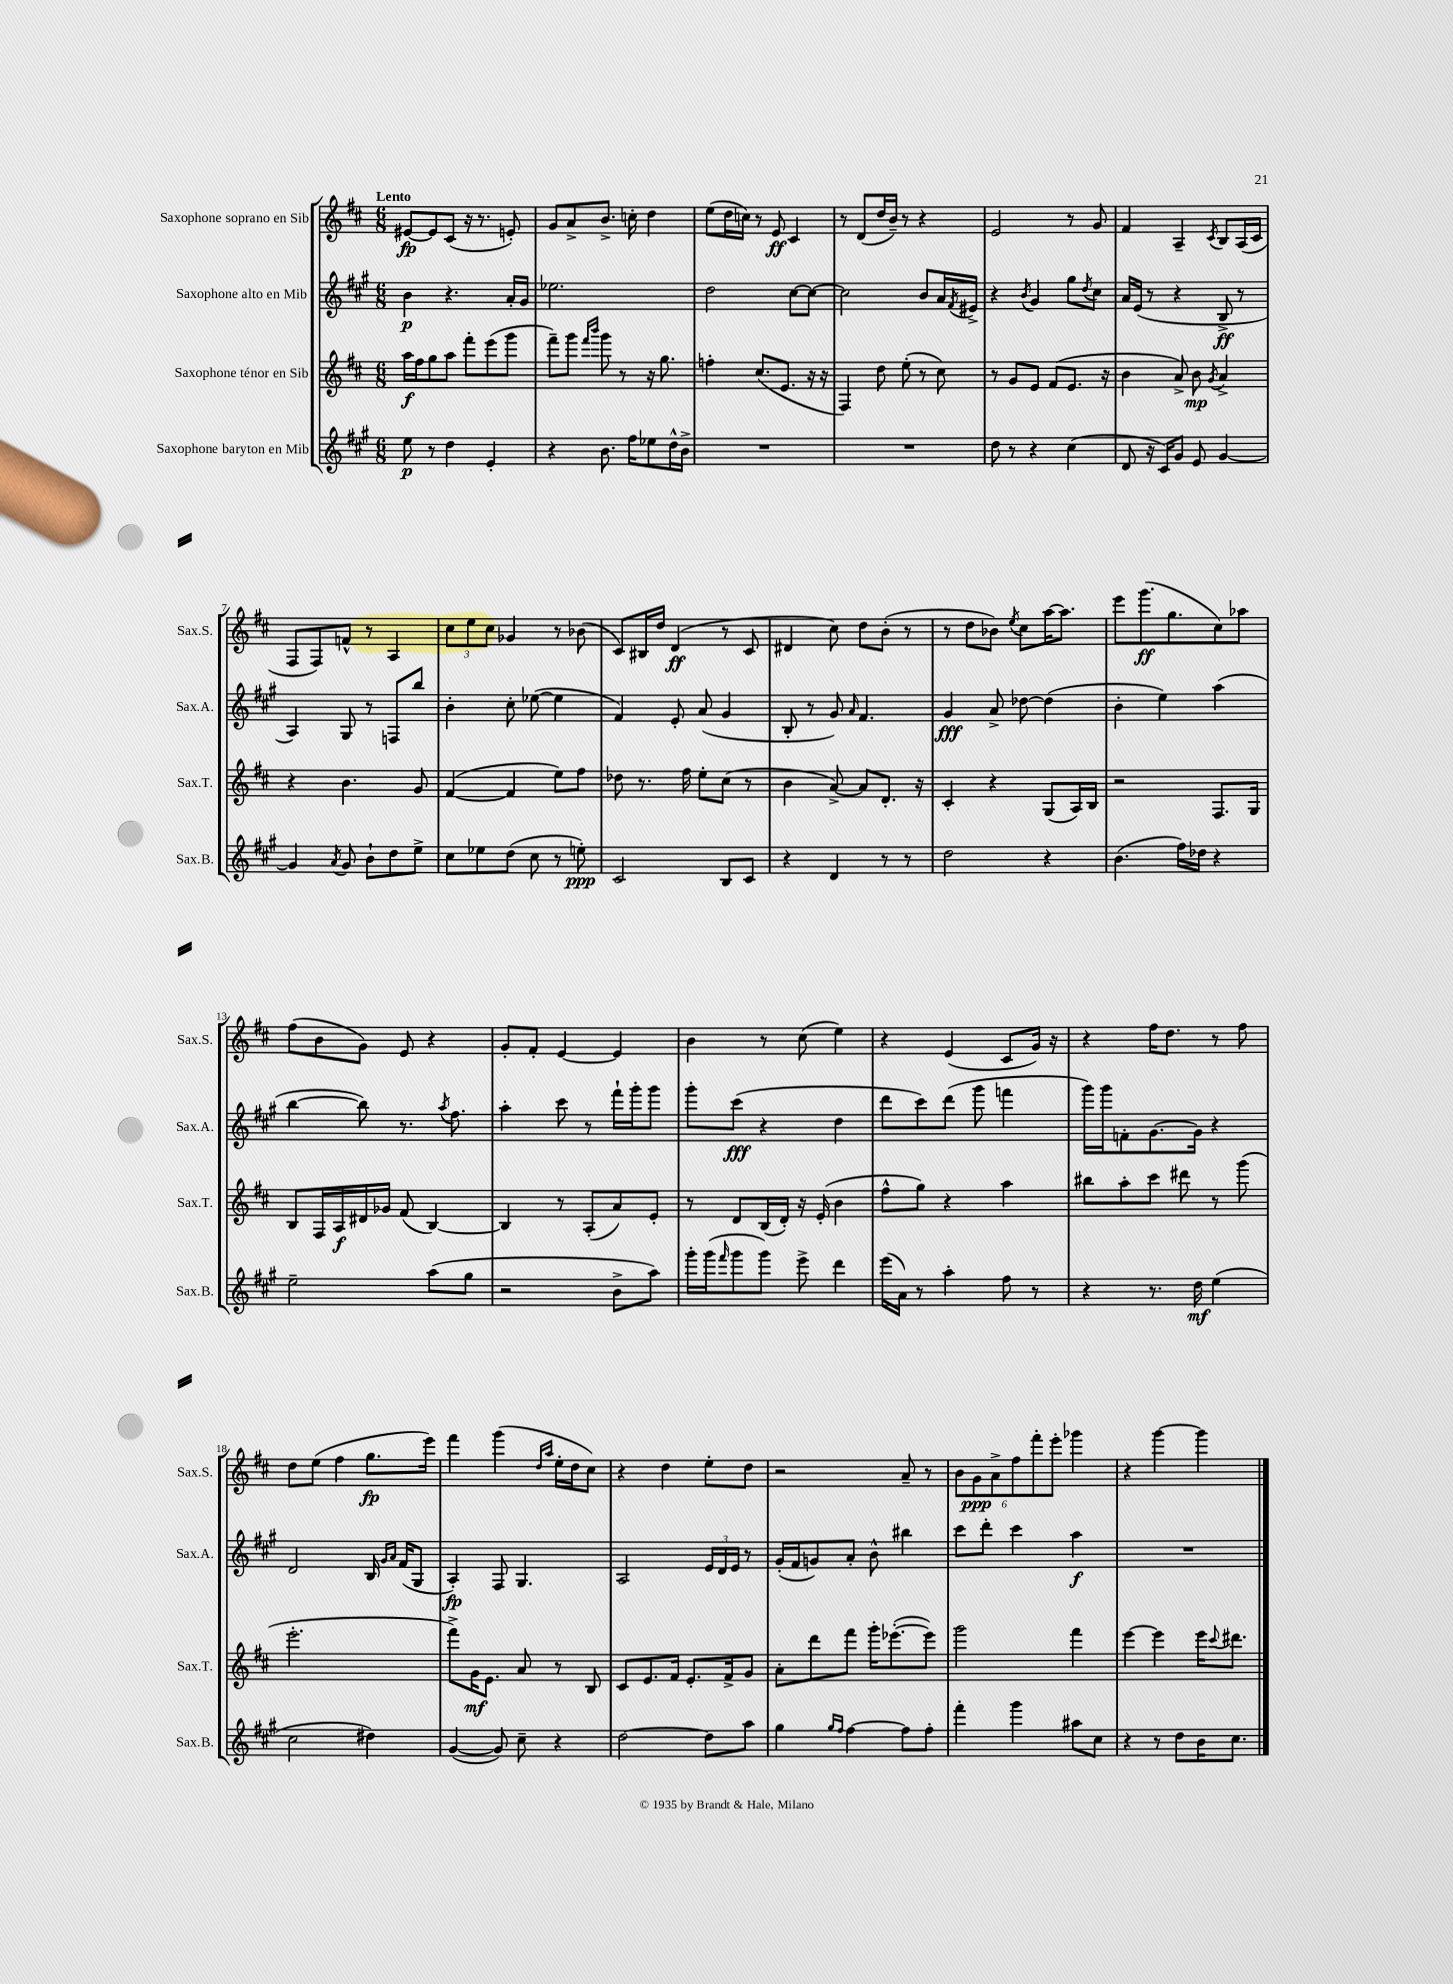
<<
\new StaffGroup <<
\new Staff = "s0" \with { instrumentName = "Saxophone soprano en Sib" shortInstrumentName = "Sax.S." } {
    \clef treble \key d \major \numericTimeSignature \time 6/8 \tempo "Lento"
    eis'8~\fp eis'8 cis'8( r16 r8. e'8-.) |
    g'8 a'8-> b'8.-> c''16-. d''4 |
    e''8( d''16 c''16) r8 e'8\ff cis'4 |
    r8 d'8( d''16 b'16--) r8 r4 |
    e'2 r8 g'8 |
    fis'4 a4-- \acciaccatura { cis'8 } b8 a16( cis'16 |
    fis8 fis8) f'8-^ r8 a4 |
    \tuplet 3/2 { cis''8 e''8 cis''8 } ges'4 r8 bes'8( |
    cis'8) bis16 d''16 d'4\ff( r8 cis'8 |
    dis'4 cis''8) d''8 b'8-.( r8 |
    r8 d''8 bes'8) \acciaccatura { e''8 } cis''8 a''16~ a''8. |
    e'''8 g'''8.\ff( g''8. cis''8) aes''8 |
    fis''8( b'8 g'8) e'8 r4 |
    g'8-. fis'8-. e'4~ e'4 |
    b'4 r8 cis''8( e''4) |
    r4 e'4( cis'8 g'16) r16 |
    r4 fis''16 d''8. r8 fis''8 |
    d''8 e''8( fis''4 g''8.\fp e'''16) |
    fis'''4 g'''4( \grace { d''16 a''16 } e''16-. d''16 cis''8) |
    r4 d''4 e''8-. d''8 |
    r2 a'8-- r8 |
    \tuplet 6/4 { b'8 g'8\ppp a'8-> fis''8 fis'''8-. e'''8-. } ges'''4 |
    r4 g'''4~ g'''4 \bar "|." |
}
\new Staff = "s1" \with { instrumentName = "Saxophone alto en Mib" shortInstrumentName = "Sax.A." } {
    \clef treble \key a \major \numericTimeSignature \time 6/8
    b'4\p r4. a'16-. gis'16 |
    ees''2. |
    d''2 cis''8~ cis''8~ |
    cis''2 b'8 a'16 \acciaccatura { fis'8 } eis'16-> |
    r4 \acciaccatura { b'8 } gis'4 gis''8 \acciaccatura { d''8 } cis''8 |
    a'16 e'16( r8 r4 b8->\ff r8 |
    a4) gis8 r8 f8 b''8 |
    b'4-. cis''8-. ees''8~( ees''4 |
    fis'4) e'8-. a'8( gis'4 |
    b8-. r8 gis'8) \grace { a'16 } fis'4. |
    gis'4\fff a'8-> des''8~ des''4( |
    b'4-. e''4) a''4( |
    b''4~ b''8) r8. \acciaccatura { a''8 } fis''8. |
    a''4-. cis'''8 r8 fis'''16-! gis'''16-. gis'''8 |
    gis'''8-. cis'''8\fff( r4 d''4 |
    d'''8 cis'''8) d'''8( gis'''8 f'''4 |
    gis'''16) gis'''16 f'8-. gis'8.~ gis'16 r4 |
    d'2 b16 \grace { gis'16 a'16 } fis'16( gis8 |
    a4-.\fp) fis8 gis4. |
    a2 \tuplet 3/2 { e'16 d'16 e'16 } r8 |
    gis'16-.( fis'16 g'8) a'8-. b'8-^ bis''4 |
    cis'''8 d'''8-. cis'''4 a''4\f |
    R2. \bar "|." |
}
\new Staff = "s2" \with { instrumentName = "Saxophone ténor en Sib" shortInstrumentName = "Sax.T." } {
    \clef treble \key d \major \numericTimeSignature \time 6/8
    a''16\f fis''16 g''8 a''8 fis'''8-. e'''8( g'''8 |
    fis'''8--) g'''8 \grace { fis'''16 b'''16 } g'''8 r8 r16 g''8. |
    f''4-. cis''8.( e'8. r16 r16 |
    fis4) d''8 e''8-.( r8 cis''8) |
    r8 g'8 e'8 fis'8( e'8. r16 |
    b'4 a'8->) b'8\mp \acciaccatura { g'8 } a'4-> |
    r4 b'4. g'8 |
    fis'4~( fis'4 e''8) fis''8 |
    des''8 r8. fis''16 e''8-. cis''8( r8 |
    b'4 a'8~->) a'8 d'8.-. r16 |
    cis'4-. r4 g8( a16) b16 |
    r2 fis8. g16 |
    b8 fis16 a16\f dis'16 ges'16 fis'8( b4~) |
    b4 r8 a8-.( a'8) e'8-. |
    r8 d'8 b16( d'16-.) r16 e'16-.( b'4 |
    fis''8-^ g''8) r4 a''4 |
    bis''8 a''8-. cis'''8 dis'''8 r8 g'''8( |
    e'''2.-. |
    fis'''8->) g'16\mf e'8. a'8 r8 b8 |
    cis'8 e'8. fis'16 e'8.-. fis'16-> g'8 |
    a'8-. d'''8 fis'''8 g'''16-. ees'''8.~-.( ees'''8) |
    g'''2 fis'''4 |
    e'''4~ e'''4 e'''16 \appoggiatura { cis'''8 } dis'''8. \bar "|." |
}
\new Staff = "s3" \with { instrumentName = "Saxophone baryton en Mib" shortInstrumentName = "Sax.B." } {
    \clef treble \key a \major \numericTimeSignature \time 6/8
    e''8\p r8 d''4 e'4-. |
    r4 b'8. fis''16 ees''8 d''16-^ b'16-> |
    R2. |
    R2. |
    d''8 r8 r4 cis''4( |
    d'8 r16 cis'16) gis'8 e'8 gis'4~ |
    gis'4 \acciaccatura { a'8 } gis'8 b'8-! d''8 e''8-> |
    cis''8 ees''8 d''8( cis''8 r8 e''8-.\ppp) |
    cis'2 b8 cis'8 |
    r4 d'4 r8 r8 |
    d''2 r4 |
    b'4.( fis''16) des''16 r4 |
    e''2-- a''8( gis''8 |
    r2 b'8-> a''8) |
    gis'''16-. gis'''16( \grace { fis'''16 } gis'''8 gis'''8) e'''8-> d'''4 |
    e'''16( a'16) r8 a''4-. fis''8 r8 |
    r4 r8. d''16\mf e''4( |
    cis''2 dis''4) |
    gis'4~( gis'8) cis''8-- r4 |
    d''2~ d''8 a''8 |
    gis''4 \grace { gis''16 fis''16 } fis''4~ fis''8 fis''8-. |
    fis'''4-. gis'''4 ais''8 cis''8 |
    r4 r8 d''8 b'16 cis''8. \bar "|." |
}
>>
>>
